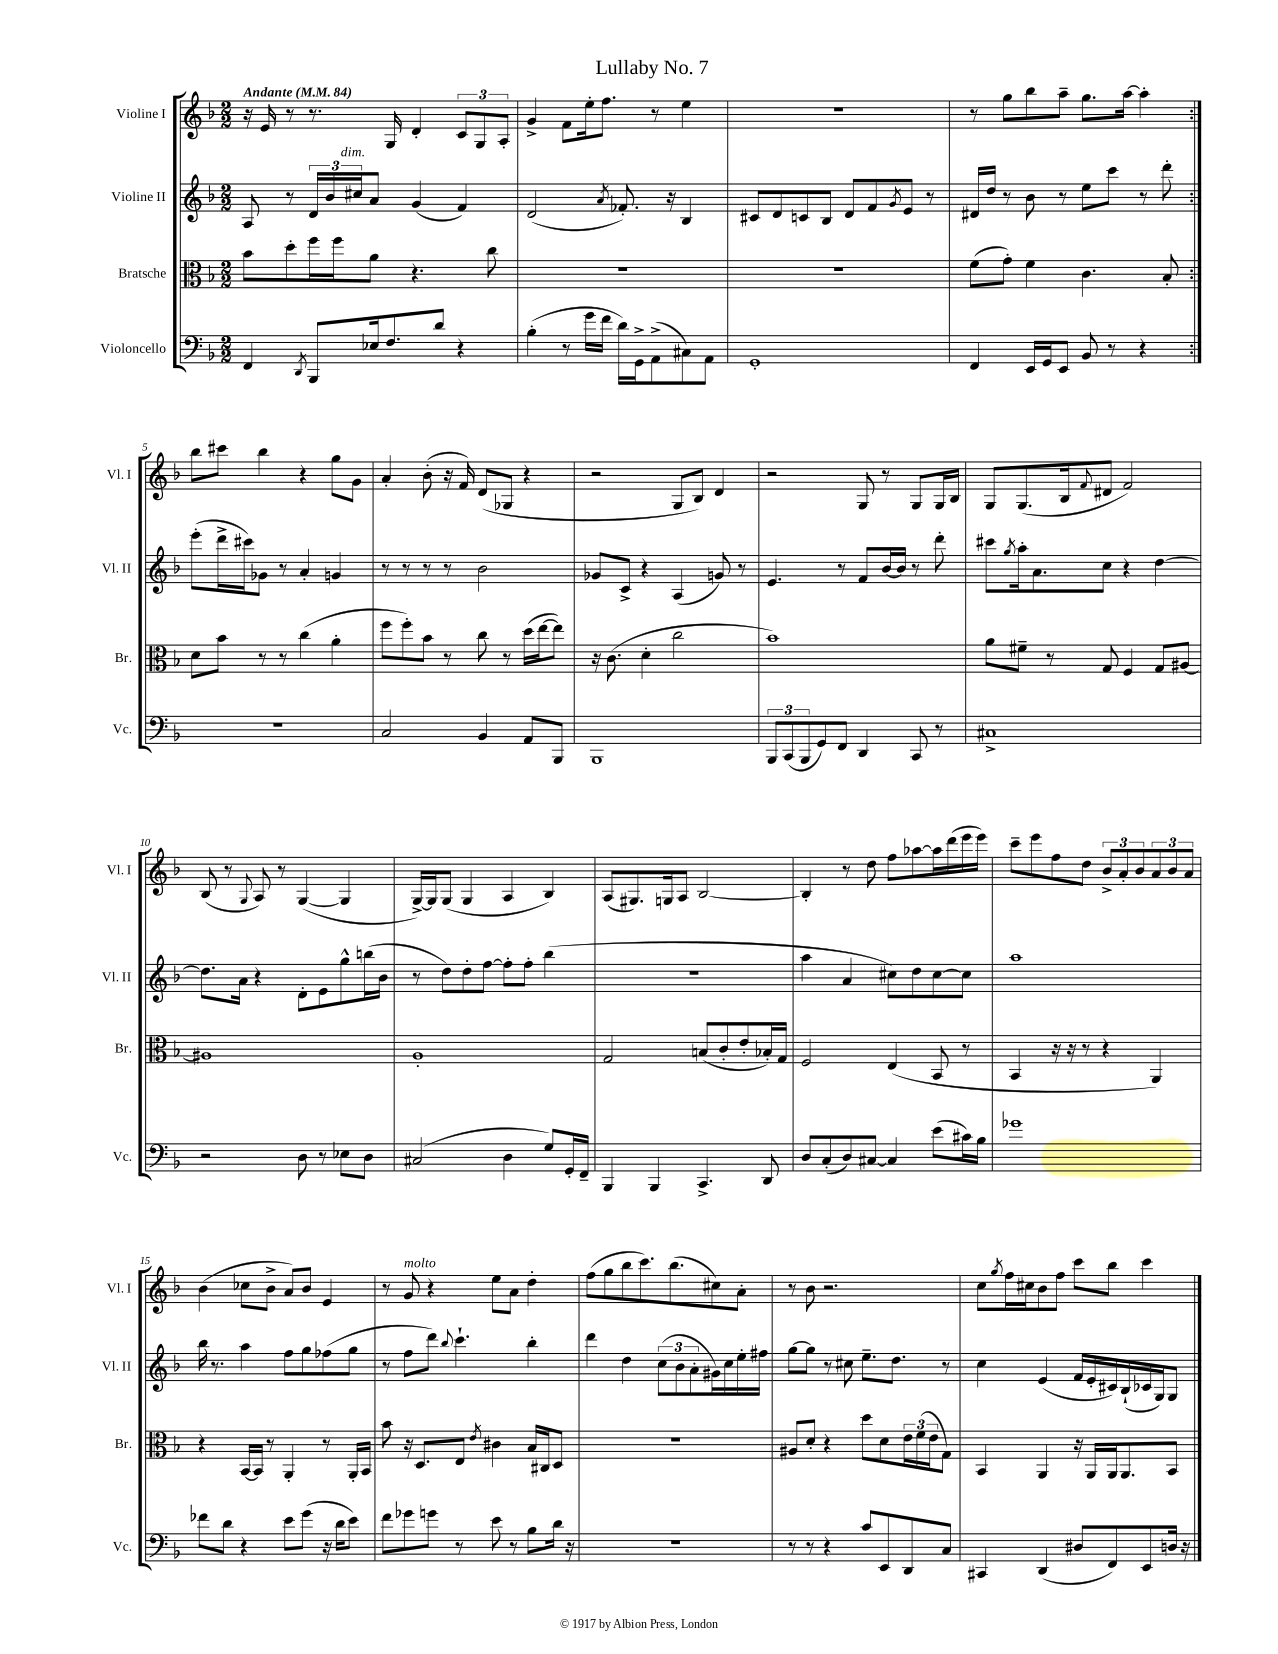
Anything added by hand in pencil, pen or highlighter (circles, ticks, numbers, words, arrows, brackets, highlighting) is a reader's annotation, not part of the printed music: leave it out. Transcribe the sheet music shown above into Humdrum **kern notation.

**kern	**kern	**kern	**kern
*staff4	*staff3	*staff2	*staff1
*clefF4	*clefC3	*clefG2	*clefG2
*k[b-]	*k[b-]	*k[b-]	*k[b-]
*M2/2	*M2/2	*M2/2	*M2/2
*MM84	*MM84	*MM84	*MM84
4FF/	8b-\L	8A/	16r
.	.	.	16e/
.	8dd'\	8r	8r
8qDD/	.	.	.
8BBB-/L	16ff\L	24d/LL	8.r
.	.	24b-/	.
.	16ff\J	.	.
.	.	24cc#/J	.
16E-/k	8a\J	8a/J	.
8.F/	.	.	16G/
.	4.r	(4g/	4d'/
8d/J	.	.	.
4r	.	4f/)	12c/L
.	.	.	12G/
.	8cc\	.	.
.	.	.	12A'/J
=	=	=	=
(4B-'\	1r	(2d/	4g^/
8r	.	.	8f\L
16g\LL	.	.	16ee'\k
16f\JJ	.	.	8.ff\J
.	.	8qa/	.
16d\LL)	.	8.f-'/)	.
16GG^\J	.	.	.
(8AA^\	.	.	8r
.	.	16r	.
8C#\)	.	4B-/	4ee\
8AA\J	.	.	.
=	=	=	=
1GG'	1r	8c#/L	1r
.	.	8d/	.
.	.	8c/	.
.	.	8B-/J	.
.	.	8d/L	.
.	.	8f/	.
.	.	8qg/	.
.	.	8e/J	.
.	.	8r	.
=	=	=	=
4FF/	(8f\L	16d#/LL	8r
.	.	16dd/JJ	.
.	8g'\J)	8r	8gg\L
16EE/LL	4f\	8b-\	8bb-\
16GG/J	.	.	.
8EE/J	.	8r	8aa~\J
8BB-/	4.c\	8ee\L	8.gg\L
8r	.	8ccc\J	.
.	.	.	[16aa\Jk
4r	.	8r	4aa'\]
.	8B-'/	8ddd'\	.
=:|!	=:|!	=:|!	=:|!
1r	8d\L	(8eee'\L	8bb-\L
.	8b-\J	16ddd^\L	8ccc#\J
.	.	16ccc#\J)	.
.	8r	8g-\J	4bb-\
.	8r	8r	.
.	(4cc\	4a'/	4r
.	4a'\	4g/	8gg\L
.	.	.	8g\J
=	=	=	=
2C/	8ff\L	8r	4a'/
.	8ff'\)	8r	.
.	8b-\J	8r	(8b-'\
.	8r	8r	16r
.	.	.	16f/)
4BB-/	8cc\	2b-\	(8d/L
.	8r	.	8G-/J
8AA/L	(16dd\LL	.	4r
.	[16ee\J	.	.
8BBB-/J	8ee\]J)	.	.
=	=	=	=
1BBB-	16r	8g-/L	2r
.	(8.c\	.	.
.	.	8c^/J	.
.	4d'\	4r	.
.	2cc\	(4A/	8G/L
.	.	.	8B-/J)
.	.	8g/)	4d/
.	.	8r	.
=	=	=	=
12BBB-/L	1b-)	4.e/	2r
(12CC/	.	.	.
12BBB-/	.	.	.
8GG/)	.	.	.
8FF/J	.	8r	.
4DD/	.	8f/L	8G/
.	.	[16b-/L	8r
.	.	16b-/]JJ	.
8CC/	.	8r	8G/L
8r	.	8ddd'\	16G/L
.	.	.	16B-/JJ
=	=	=	=
1C#^	8a\L	8ccc#\L	8G/L
.	.	8qgg/	.
.	8f#~\J	16aa'\k	(8.G/
.	.	8.a\	.
.	8r	.	.
.	.	.	16B-/k
.	.	.	8qqf/
.	8G/	8cc\J	8d#/J
.	4F/	4r	2f/)
.	8G/L	[4dd\	.
.	[8A#/J	.	.
=	=	=	=
2r	1A#]	8.dd\]L	(8B-/
.	.	.	8r
.	.	16a\Jk	.
.	.	.	8qqG/
.	.	4r	8A/)
.	.	.	8r
8D\	.	8d'\L	([4G/
8r	.	8e\	.
8E-\L	.	8gg^^\	4G/]
8D\J	.	(16bb\L	.
.	.	16b-\JJ	.
=	=	=	=
(2C#/	1A'	8r	[16G^/LL)
.	.	.	16G/]J
.	.	8dd\L)	(8G/J
.	.	8dd'\	4G/
.	.	[8ff\J	.
4D\	.	8ff'\]L	4A/
.	.	8ff'\J	.
8G/L)	.	(4bb-\	4B-/)
16GG'/L	.	.	.
16FF~/JJ	.	.	.
=	=	=	=
4BBB-/	2G/	1r	(8A/L
.	.	.	8.G#/)
4BBB-/	.	.	.
.	.	.	16G/k
.	.	.	8A/J
4.CC^/	(8B/L	.	[2B-/
.	8c'/	.	.
.	8e'/	.	.
8DD/	16B-'/L)	.	.
.	16G/JJ	.	.
=	=	=	=
8D/L	2F/	4aa\	4B-'/]
(8C'/	.	.	.
8D/)	.	4a/	8r
[8C#/J	.	.	8dd\
4C#/]	(4E/	8cc#\L)	8ff\L
.	.	8dd\	[8aa-\
(8e\L	8BB-/	[8cc#\	16aa-\]L
.	.	.	(16ddd\
16c#\L)	8r	8cc#\]J	16eee\
16B-\JJ	.	.	16eee\JJ)
=	=	=	=
1g-	4BB-/	1aa	8ccc~\L
.	.	.	8eee\
.	16r	.	8ff\
.	16r	.	.
.	8r	.	8dd\J
.	4r	.	12b-^/L
.	.	.	12a'/
.	.	.	12b-/
.	4AA/)	.	12a/
.	.	.	12b-/
.	.	.	12a/J
=	=	=	=
8f-\L	4r	16bb-\	(4b-\
.	.	8.r	.
8d\J	.	.	.
4r	[16BB-/LL	4aa\	8cc-\L
.	16BB-/]JJ	.	.
.	8r	.	8b-^\J
8e\L	4AA'/	8ff\L	8a/L)
(8g\J	.	8gg\	8b-/J
16r	8r	(8ff-\	4e/
16d\LK	.	.	.
8e\J)	16AA'/LL	8gg\J	.
.	16BB-/JJ	.	.
=	=	=	=
8f\L	8b-\	8r	8r
8g-\	16r	8ff\L	8g/
.	8.D/L	.	.
8g\J	.	8ddd\J)	4r
.	.	8qqbb-/	.
8r	8E/J	4.ccc`\	.
.	8qe/	.	.
8e\	4c#\	.	8ee\L
8r	.	.	8a\J
8B-\L	16B-/LL	4bb-'\	4dd'\
.	16C#/J	.	.
16d\Jk	8D/J	.	.
16r	.	.	.
=	=	=	=
1r	1r	4ddd\	(8ff\L
.	.	.	8gg\
.	.	4dd\	8bb-\
.	.	.	8.ccc\)
.	.	(12cc\L	.
.	.	.	(8.bb-\
.	.	12b-\	.
.	.	12a'\	.
.	.	16g#\L)	8cc#\)
.	.	16cc\	.
.	.	16ee'\	8a'\J
.	.	16ff#\JJ	.
=	=	=	=
8r	8A#/L	[8gg\L	8r
8r	8d'/J	8gg\]J	8b-\
4r	4r	8r	2.r
.	.	8cc#\	.
8c/L	8dd\L	8.ee~\L	.
8EE/	8d\	.	.
.	.	8.dd\J	.
8DD/	24e\L	.	.
.	(24f\	.	.
.	24e\J	.	.
8C/J	8G\J)	8r	.
=	=	=	=
4CC#/	4BB-/	4cc\	8cc\L
.	.	.	8qgg/
.	.	.	16ff\L
.	.	.	16cc#\J
(4DD/	4AA/	(4e/	8b-\
.	.	.	8ff\J
8D#/L	16r	16f/LL	8ccc\L
.	16AA/LL	16e'/	.
8FF/)	16AA/J	16c#/)	8bb-\J
.	8.AA/	(16B-`/	.
8EE/	.	16c-/	4ccc\
.	.	16G/J)	.
16D/Jk	8BB-/J	8G/J	.
16r	.	.	.
==	==	==	==
*-	*-	*-	*-
